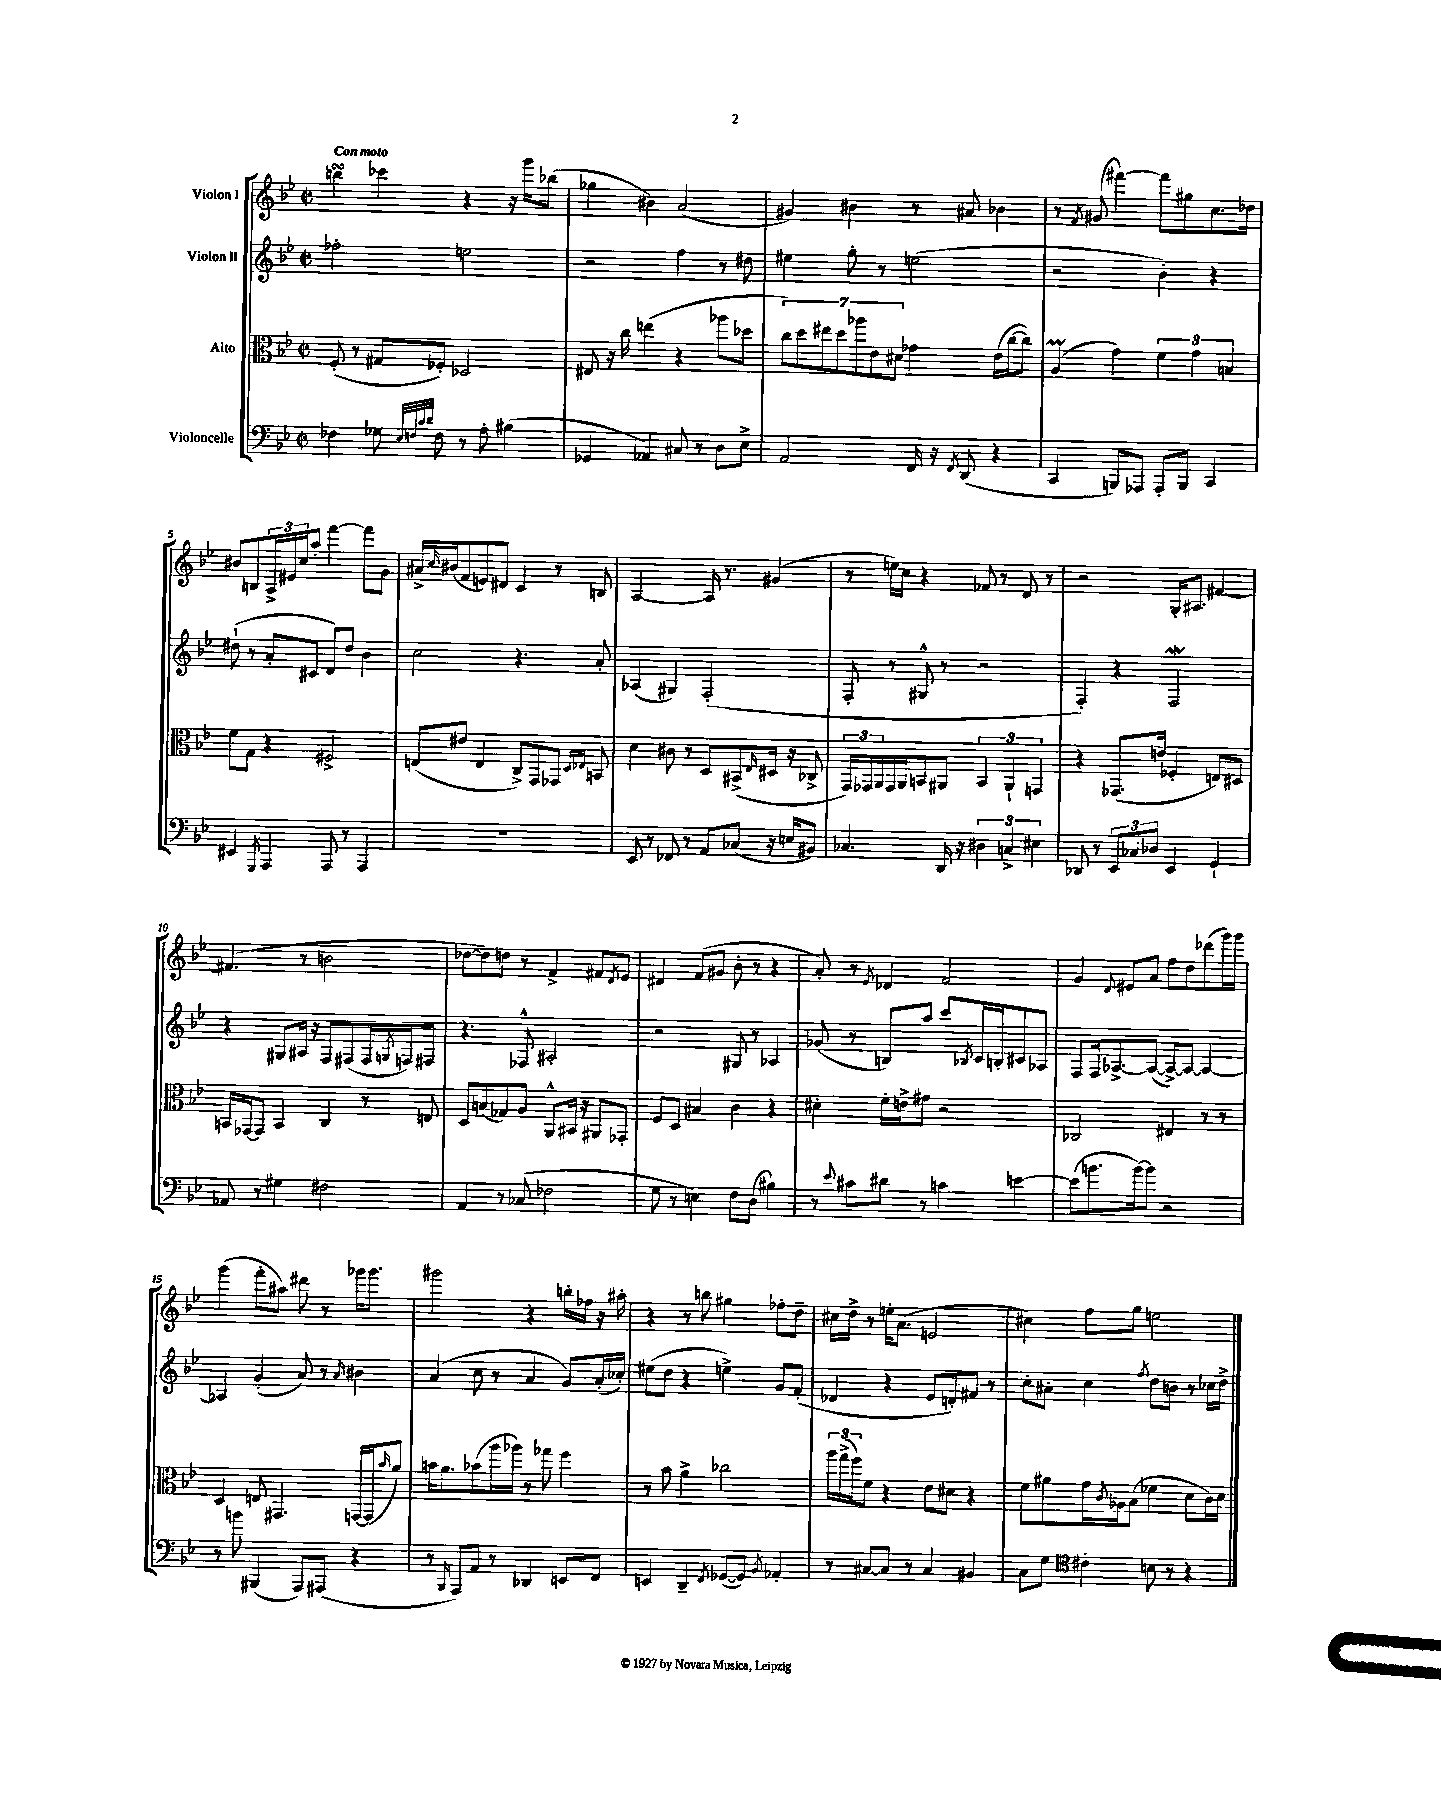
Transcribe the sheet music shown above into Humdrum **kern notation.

**kern	**kern	**kern	**kern
*staff4	*staff3	*staff2	*staff1
*clefF4	*clefC3	*clefG2	*clefG2
*k[b-e-]	*k[b-e-]	*k[b-e-]	*k[b-e-]
*M2/2	*M2/2	*M2/2	*M2/2
*met(c|)	*met(c|)	*met(c|)	*met(c|)
4F-	(8F'	2ff-'	4bb
.	8r	.	.
8G-	8G#	.	4ccc-
32qqE-	.	.	.
32qqF	.	.	.
32qqc	.	.	.
32qqd	.	.	.
8F	8F-')	.	.
8r	2D-	2ee	4r
8A'	.	.	.
(4B#	.	.	16r
.	.	.	16ggg
.	.	.	(8bb-
=	=	=	=
4GG-	8E#	2r	4gg-
.	16r	.	.
.	16cc	.	.
4AA-)	(4ee	.	4b#)
8C#	4r	4ff	(2a
8r	.	.	.
8D	8aa-	8r	.
8E-^	8dd-	8dd#	.
=	=	=	=
2AA	14cc)	4ee#	4g#)
.	14dd	.	.
.	14ee#	.	.
.	14dd	.	.
.	.	8gg'	4b#
.	14aa-	.	.
.	14e-	.	.
.	.	8r	.
.	14d#	.	.
16FF	4g-	(2ee	8r
16r	.	.	.
8qFF	.	.	.
(8DD	.	.	8a#
4r	(16e-	.	4b-
.	[16cc	.	.
.	8cc])	.	.
=	=	=	=
4CC	(4A	2r	8r
.	.	.	8qf
.	.	.	(8g#
8BBB)	4g)	.	[4fff#)
8AAA-	.	.	.
8AAA-'	6f	4b-')	8fff#]
8BBB	.	.	8gg#
.	6g	.	.
4CC	.	4r	8.cc
.	6B	.	.
.	.	.	16dd-
=	=	=	=
4EE#	8f	(8dd#`	8b#
.	8G	8r	8B
8qGGG	.	.	.
4AAA	4r	8a'	24A^
.	.	.	24e#
.	.	.	24cc
.	.	8c#	8aa'
8AAA	2F#^	8d)	[4fff
8r	.	8dd#	.
4AAA	.	4b-	8fff]
.	.	.	8g
=	=	=	=
1r	(8E	2cc	16a#^
.	.	.	16qqcc
.	.	.	(16b#
.	8e#	.	8f
.	4E	.	8e)
.	.	.	8d#
.	8C^)	4.r	4c
.	8GG	.	.
.	8GG-	.	8r
.	16qqD	.	.
.	16qqE-	.	.
.	8BB	8a'	8B
=	=	=	=
8EE-	4d	(4A-	[2A
8r	.	.	.
8FF-	8c#	4G#)	.
8r	8r	.	.
8AA	8D	(2F'	16A]
.	.	.	8.r
(8C-	(8BB#^	.	.
.	16qqE-	.	.
16r	16D#	.	(4g#
16E	16r	.	.
8BB#)	8C-^	.	.
=	=	=	=
4.C-	24GG)	8F'	8r
.	24GG-	.	.
.	24AA	.	.
.	16GG-	8r	16ee)
.	16AA	.	16cc
.	8BB	8G#^^	4r
16DD	8AA#	8r	.
16r	.	.	.
6D#	6BB	2r	8f-
.	.	.	8r
6C^	6AA#`	.	.
.	.	.	8d
6E#	6GG	.	.
.	.	.	8r
=	=	=	=
8DD-	4r	4F')	2r
8r	.	.	.
12EE-	(8.GG-	4r	.
12C-	.	.	.
12D-	.	.	.
.	16e	.	.
4EE-	4F-'	2F	16G'
.	.	.	8.A#
4GG`	8E)	.	[4f#
.	8D#	.	.
=	=	=	=
8AA-	16BB	4r	(4.f#]
.	[16GG-	.	.
8r	8GG-]	.	.
4G#	4BB	8G#	.
.	.	16A#	8r
.	.	16r	.
2F#	4C	8F	2b
.	.	(8F#	.
.	8r	16F#	.
.	.	8qG	.
.	.	16F)	.
.	8E	8F#	.
=	=	=	=
4AA	8D	4.r	[8dd-
.	(8B	.	8dd-])
8r	8G-)	.	8dd
(8C-	8A	8F-^^	8r
2F-	8AA^^	2A#'	4f^
.	16BB#	.	.
.	16r	.	.
.	8AA#	.	8f#
.	.	.	8qd
.	8GG-'	.	8e-
=	=	=	=
8G	8F	2r	4d#
8r	8D	.	.
4E)	4B#	.	(8f
.	.	.	8g#
8F	4c	8G#	8b-'
(8D	.	8r	8r
4B#)	4r	4A-	4r
=	=	=	=
8r	4d#'	(8g-	8a')
8qqe-	.	.	.
8c#	.	8r	8r
.	.	.	8qe-
8d#	16f'	8B)	4d-
.	16e^	.	.
8r	8g#	8aa	.
4c	2r	8ccc	2f
.	.	8qB-	.
.	.	16c	.
.	.	16B'	.
[4e	.	8c#	.
.	.	8A-	.
=	=	=	=
(8e]	2C-	8F	4g
8.b	.	16F	.
.	.	[8.A-^	.
.	.	.	8qqd
.	.	.	8e#
[16b)	.	.	.
8b]	.	(8A-_	8a
2r	4E#	8A-^_)	8ff
.	.	8A-_	8dd
.	8r	4A-_	(8ddd-
.	8r	.	16ggg)
.	.	.	16ggg
=	=	=	=
8r	4D	4A-]	(4ggg
8b	.	.	.
(4BBB#	8E	(4g'	8fff'
.	4.GG#	.	8aa#)
8AAA)	.	8a)	8ddd#
(8AAA#	.	8r	8r
.	.	16qqa	.
4r	[16GG	4b#	16ggg-
.	(16GG]	.	8.ggg-
.	16qqb-	.	.
.	8a)	.	.
=	=	=	=
8r	16b	(4a	2ggg#
.	8.a	.	.
16qqBBB-	.	.	.
8AAA)	.	.	.
8AA	(8b-	8cc	.
8r	16aa	8r	.
.	16aa-)	.	.
4DD-	8r	4a	4r
.	8gg-	.	.
8EE	4ff	8g)	16bb'
.	.	.	16ff-
8FF	.	(16a'	16r
.	.	16cc-')	16aa#'
=	=	=	=
4EE	8r	(8ee#	4r
.	8b-	8dd	.
4DD~	4a^	4r	8r
.	.	.	8bb
8qFF	.	.	.
([8GG-	2cc-	4ee^)	4gg#
8GG-])	.	.	.
8qBB-	.	.	.
4AA-'	.	8g	8ff-'
.	.	(8f'	8dd~
=	=	=	=
8r	24aa	4d-	16cc#
.	(24gg^	.	.
.	.	.	16dd^
.	24ff)	.	.
[8C#	8f	.	8r
8C#]	4r	4r	16ee'
.	.	.	(8.a
8r	.	.	.
4C#	8e-	8e-	2e
.	8d#	8d')	.
4BB#	4r	8f#	.
.	.	8r	.
=	=	=	=
8C	8f	8cc'	4cc#)
8G	8a#	8a#'	.
*clefC4	*	*	*
4c#'	16g	4cc	8ff
.	8qc	.	.
.	16A-	.	.
.	(8B-	.	8gg
.	.	8qff	.
8B	4f-	8dd	2ee
8r	.	8b	.
4r	8d	8r	.
.	16c)	16cc-	.
.	16d	16dd^	.
==	==	==	==
*-	*-	*-	*-
